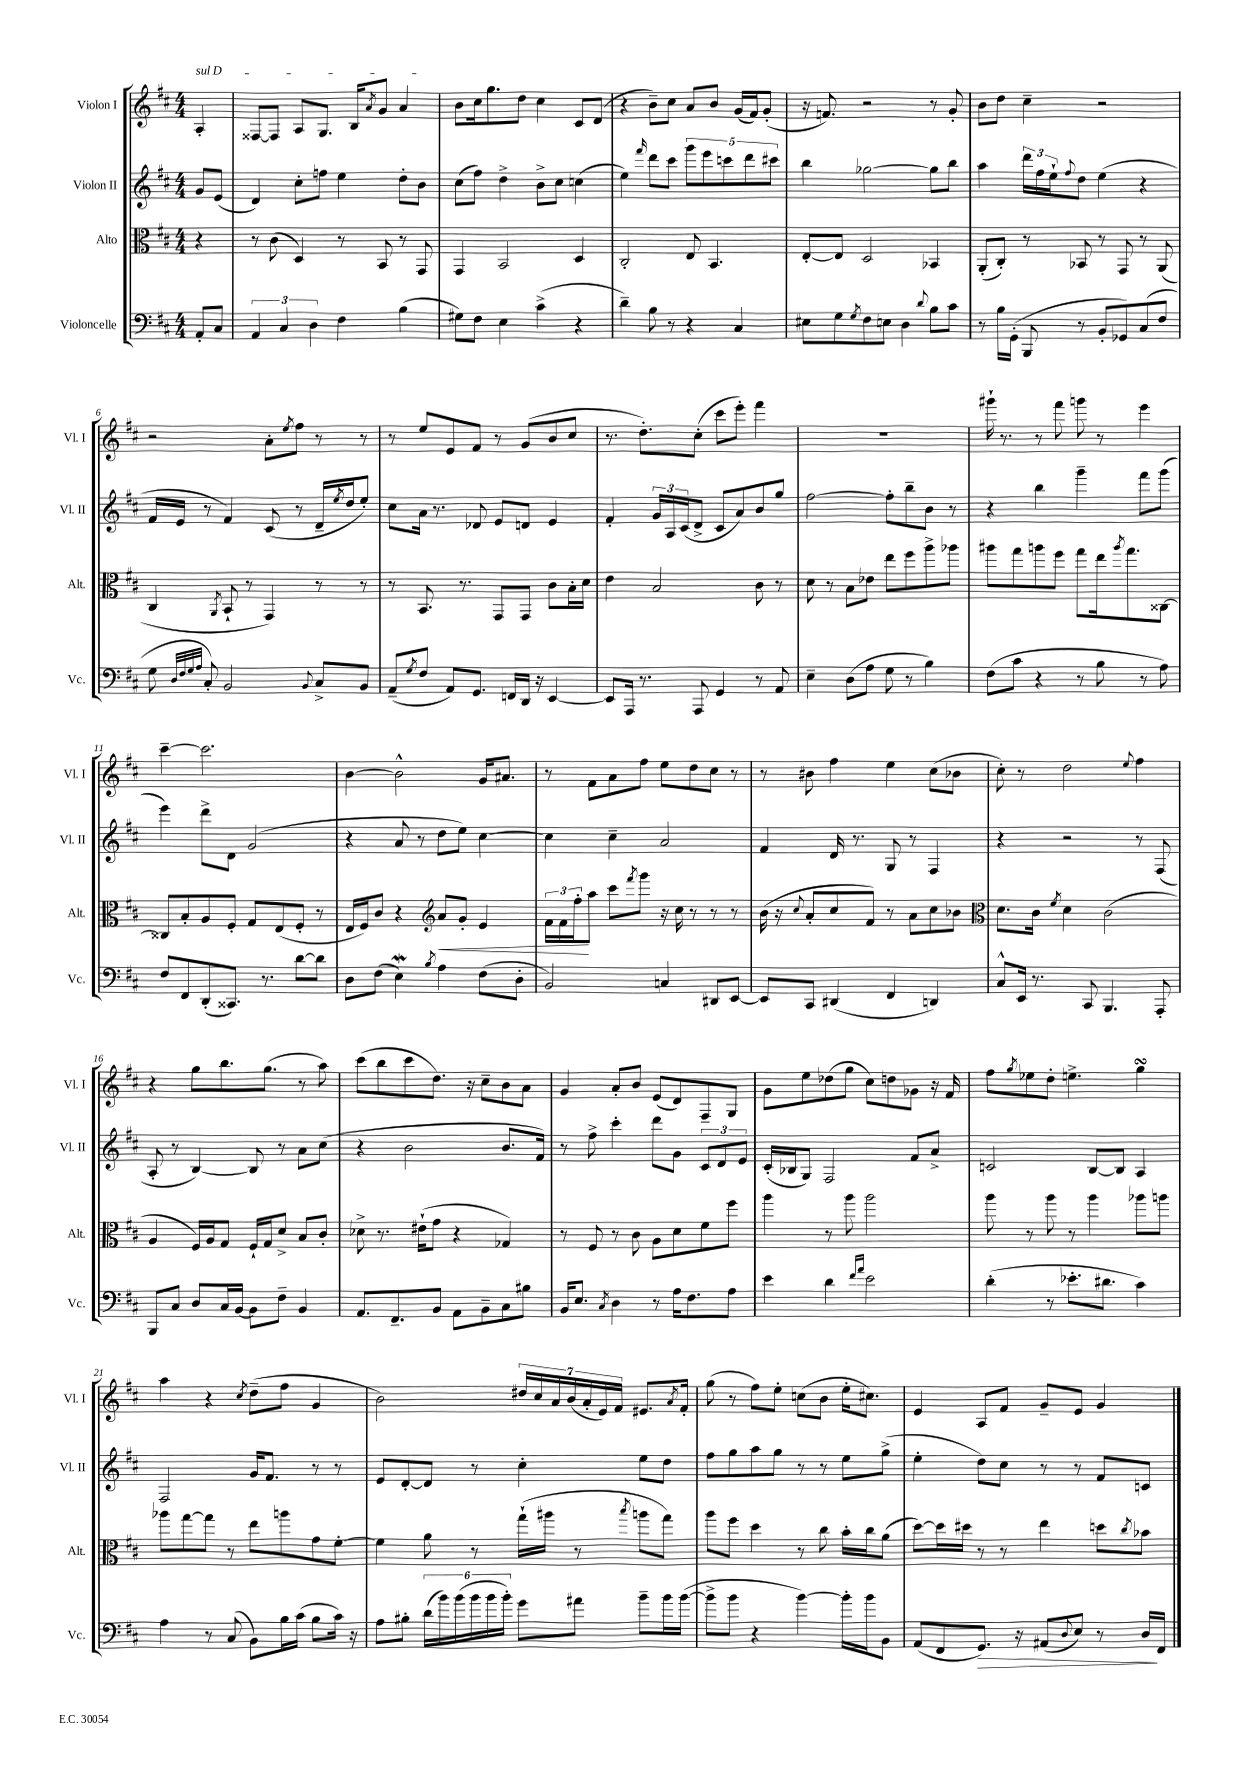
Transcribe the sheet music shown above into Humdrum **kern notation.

**kern	**dynam	**kern	**dynam	**kern	**kern
*part4	*part4	*part3	*part3	*part2	*part1
*staff4	*staff4	*staff3	*staff3	*staff2	*staff1
*I"Violoncelle	*	*I"Alto	*	*I"Violon II	*I"Violon I
*I'Vc.	*	*I'Alt.	*	*I'Vl. II	*I'Vl. I
*clefF4	*	*clefC3	*	*clefG2	*clefG2
*k[f#c#]	*	*k[f#c#]	*	*k[f#c#]	*k[f#c#]
*M4/4	*	*M4/4	*	*M4/4	*M4/4
=	=	=	=	=	=
!	!	!	!	!	!LO:TX:a:i:t=sul D
8AA'/L	.	4r	.	8g/L	4A'/
8C#/J	.	.	.	(8e/J	.
=1	=1	=1	=1	=1	=1
6AA/	.	8r	.	4d/)	[8F##X/L
.	.	(8c#\	.	.	8F##/J]
6C#/	.	.	.	.	.
.	.	4D/)	.	8cc#'\L	8A/L
6D\	.	.	.	.	.
.	.	.	.	8ffn\J	8.G/J
4F#\	.	8r	.	4ee\	.
.	.	.	.	.	16B/KL
.	.	.	.	.	8qa/
.	.	8BB/	.	.	8g/J
(4B\	.	8r	.	8dd'\L	4a/
.	.	8GG/	.	8b\J	.
=2	=2	=2	=2	=2	=2
8G#X\L)	.	4GG/	.	(8cc#\L	8b\L
8F#\J	.	.	.	8ff#\J)	16cc#\k
.	.	.	.	.	8.gg\
4E\	.	2BB/	.	4dd^\	.
.	.	.	.	.	8dd\J
(4c#^\	.	.	.	8b^\L	4cc#\
.	.	.	.	8cc#\J	.
4r	.	4D/	.	(4ccn\	8c#/L
.	.	.	.	.	(8d/J
=3	=3	=3	=3	=3	=3
4d~\)	.	2C#'/	.	4ee\)	4r
.	.	.	.	16qqfff#/	.
8B\	.	.	.	8ddd\L	8b~\L)
8r	.	.	.	8ccc#\J	8cc#\J
4r	.	8E/	.	10ggg\L	8a/L
.	.	.	.	10eee\	.
.	.	4.BB/	.	.	8b/J
.	.	.	.	10cccn\	.
4C#/	.	.	.	.	(16g/LL
.	.	.	.	10ddd\	.
.	.	.	.	.	16f#/J)
.	.	.	.	.	(8g'/J
.	.	.	.	10ccc#X\J	.
=4	=4	=4	=4	=4	=4
8E#X\L	.	[8E'/L	.	4bb\	16r
.	.	.	.	.	8.fn/)
8G\	.	8E/J]	.	.	.
8qG/	.	.	.	.	.
8F#\	.	2D/	.	[2gg-X\	2r
8En\J	.	.	.	.	.
4D\	.	.	.	.	.
8qqd/	.	.	.	.	.
8B\L	.	4BB-X/	.	8gg-\L]	8r
8c#\J	.	.	.	8bb\J	8g'/
=5	=5	=5	=5	=5	=5
8r	.	(8AA'/L	.	4aa\	8b\L
16B\LL	.	8C#'/J)	.	.	8dd\J
(16GG'\JJ	.	.	.	.	.
8BBB/	.	8r	.	24ddd\LL	4cc#~\
.	.	.	.	24ff#\	.
.	.	.	.	24ee`\J	.
.	.	.	.	8qqff#/	.
8r	.	8BB-X/	.	8dd\J	.
8BB'/L	.	8r	.	(4ee\	2r
8GG-X/)	.	8GG/	.	.	.
(8C#/	.	8r	.	4r	.
8F#/J	.	(8AA/	.	.	.
!!LO:LB:g=z
=6	=6	=6	=6	=6	=6
8G\	.	4C#/	.	16f#/LL	2r
.	.	.	.	16e/JJ	.
32qqD/LLL	.	.	.	.	.
32qqF#/	.	.	.	.	.
32qqG/	.	.	.	.	.
32qqA/JJJ	.	.	.	.	.
8C#'/)	.	.	.	8r	.
.	.	8qAA/	.	.	.
2BB/	.	8BB`/	.	4f#/)	.
.	.	8r	.	.	.
.	.	4GG/)	.	(8c#/	8a'\L
.	.	.	.	.	8qee/
.	.	.	.	8r	8ff#\J
8qqBB/	.	.	.	.	.
8C#^/L	.	8r	.	16d~/LL	8r
.	.	.	.	8qee/	.
.	.	.	.	16dd/J	.
8BB/J	.	8r	.	8ee'/J)	8r
=7	=7	=7	=7	=7	=7
(8AA~/L	.	8r	.	8cc#\L	8r
8qG/	.	.	.	.	.
8F#/J	.	8.BB/	.	16a\Jk	8ee/L
.	.	.	.	8.r	.
8AA/L)	.	.	.	.	8e/
.	.	8.r	.	.	.
8.GG/J	.	.	.	8d-X/	8f#/J
.	.	8GG/L	.	8e/L	8r
16FFn/LL	.	.	.	.	.
16DD/JJ	.	8GG/J	.	8dn/J	(8g/L
16r	.	.	.	.	.
[4EE/	.	8c#\L	.	4e/	8b/
.	.	16B'\L	.	.	8cc#/J
.	.	16d\JJ	.	.	.
=8	=8	=8	=8	=8	=8
8EE/L]	.	4e\	.	4f#'/	8.r
16AAA/Jk	.	.	.	.	.
8.r	.	.	.	.	8.dd'\L)
.	.	2B/	.	24g/LL	.
.	.	.	.	24A/	.
.	.	.	.	(24c#/J	.
8AAA/	.	.	.	8d^/J	(8cc#'\J
4GG/	.	.	.	8c#/L	8ccc#\L
.	.	.	.	8a/)	8eee'\J)
8r	.	8c#\	.	8b/	4fff#\
8AA/	.	8r	.	8gg/J	.
=9	=9	=9	=9	=9	=9
4E~\	.	8d\	.	[2ff#\	1r
.	.	8r	.	.	.
(8D\L	.	8B\L	.	.	.
8A\J	.	8e-X\J	.	.	.
8G\	.	8ee\L	.	8ff#'\L]	.
8r	.	8ff#\	.	8bb~\	.
4B\)	.	8aa^\	.	8b\J	.
.	.	8aa-X\J	.	8r	.
=10	=10	=10	=10	=10	=10
(8F#\L	.	8aa#X\L	.	4r	16ggg#X`\
.	.	.	.	.	8.r
8c#\J	.	8gg\	.	.	.
4r	.	8aan\	.	4bb\	8r
.	.	8ff#\J	.	.	8fff#\
8r	.	8gg\L	.	4ggg~\	8gggn\
8B\	.	16ee\k	.	.	8r
.	.	8qaa/	.	.	.
.	.	8.gg\	.	.	.
8r	.	.	.	8fff#\L	4eee\
8A\)	.	[8C##X\J	.	(8ggg\J	.
!!LO:LB:g=z
=11	=11	=11	=11	=11	=11
8F#/L	.	8C##X/L]	.	4eee\)	[4ccc#~\
8FF#/	.	8B'/	.	.	.
(8DD'/	.	8A/	.	8ddd^\L	2.ccc#\]
8.CC##X/J)	.	8F#'/J	.	8d\J	.
.	.	8G/L	.	(2g/	.
8.r	.	.	.	.	.
.	.	(8E/	.	.	.
[8d\L	.	8F#'/J	.	.	.
8d\J]	.	8r	.	.	.
=12	=12	=12	=12	=12	=12
8D\L	.	16E/LL	.	4r	[4b\
.	.	16F#/J)	.	.	.
(8F#\J	.	8c#/J	.	.	.
4EW\)	.	4r	.	8a/	2b^^\]
.	.	.	.	8r	.
8qB/	.	.	.	.	.
*	*	*clefG2	*	*	*
!	!	!	!LO:HP:b	!	!
4A\	.	8a/L	<	8dd\L	.
.	.	8g'/J	.	8ee\J)	.
(8F#\L	.	4e/	.	[4cc#\	16g/KL
.	.	.	.	.	8.a#X/J
8D'\J	.	.	.	.	.
=13	=13	=13	=13	=13	=13
2BB/)	.	24f#\LL	.	4cc#\]	8r
.	.	24f#\	.	.	.
.	.	24ff#'\J	.	.	.
.	.	8aa\J	[	.	8f#\L
.	.	8ccc#\L	.	4cc#~\	8a\
.	.	8qfff#/	.	.	.
.	.	8ggg\J	.	.	8ff#\J
4Cn/	.	16r	.	2a/	8ee\L
.	.	16cc#\	.	.	.
.	.	8r	.	.	8dd\
8DD#X/L	.	8r	.	.	8cc#\J
[8EE/J	.	8r	.	.	8r
=14	=14	=14	=14	=14	=14
8EE/L]	.	(16b\	.	4f#/	8r
.	.	16r	.	.	.
.	.	8qqcc#/	.	.	.
8CC#/J	.	8a'/L	.	.	8b#X\
(4DD#X/	.	8cc#/	.	16d/	4ff#\
.	.	.	.	8.r	.
.	.	8f#/J)	.	.	.
4FF#/	.	8r	.	8G/	4ee\
.	.	8a\L	.	8r	.
4DDn/)	.	8cc#\	.	4F#/	(8cc#\L
.	.	8b-X\J	.	.	8b-X\J
=15	=15	=15	=15	=15	=15
*	*	*clefC3	*	*	*
8C#^^/L	.	8.d\L	.	4r	8cc#'\)
16EE/Jk	.	.	.	.	8r
8.r	.	16c#\Jk	.	.	.
.	.	8qf#/	.	.	.
.	.	4d\	.	2r	2dd\
8CC#/	.	.	.	.	.
4.BBB/	.	(2c#\	.	.	.
.	.	.	.	.	8qqee/
.	.	.	.	8r	4ff#\
8AAA'/	.	.	.	(8F#/	.
!!LO:LB:g=z
=16	=16	=16	=16	=16	=16
8BBB/L	.	4A/	.	8A'/	4r
8C#/J	.	.	.	8r	.
8D/L	.	16F#/LL)	.	[4B/)	8gg\L
.	.	16A/J	.	.	.
16C#/L	.	8G/J	.	.	8.bb\
[16BB/JJ	.	.	.	.	.
8BB\L]	.	16F#`/LL	.	8B/]	.
.	.	16G/J	.	.	(8.gg\J
8F#~\J	.	8d^/J	.	8r	.
4BB/	.	8B/L	.	8a\L	8r
.	.	8c#'/J	.	(8cc#\J	8aa\)
=17	=17	=17	=17	=17	=17
8.AA/L	.	8d-X^\	.	4r	(8ccc#\L
.	.	8.r	.	.	8bb\
8.FF#~/	.	.	.	.	.
.	.	.	.	2b\	8ccc#\
.	.	(16e#X`\KL	.	.	.
8BB/J	.	8g\J	.	.	8.dd\J)
8AA\L	.	4r	.	.	.
.	.	.	.	.	16r
8BB~\	.	.	.	.	8cc#~\L
8C#\	.	4G-X/)	.	8.b/L	8b\
8B#X\J	.	.	.	.	8a\J
.	.	.	.	16f#/Jk)	.
=18	=18	=18	=18	=18	=18
16BB/KL	.	8r	.	8r	4g/
8.E/J	.	.	.	.	.
.	.	8F#/	.	8ff#^\	.
8qC#/	.	.	.	.	.
4D\	.	8r	.	4ccc#'\	8a'/L
.	.	8c#\	.	.	8b/J
8r	.	8A\L	.	8ddd\L	(8e/L
16A\KL	.	8d\	.	8g\J	8d/)
8.F#\	.	.	.	.	.
.	.	8f#\	.	12c#/L	8F#~/
.	.	.	.	12d/	.
8A\J	.	8ff#\J	.	.	8G/J
.	.	.	.	12e/J	.
=19	=19	=19	=19	=19	=19
4e\	.	4aa\	.	(16c#'/LL	8g\L
.	.	.	.	16B-X/J	.
.	.	.	.	8G/J)	8ee\
4d\	.	8r	.	2F#/	(8dd-X\
.	.	8aa\	.	.	8gg\J
16qqf#/LL	.	.	.	.	.
16qqa/JJ	.	.	.	.	.
2e\	.	2aa\	.	.	8cc#\L)
.	.	.	.	.	8ddn\
.	.	.	.	8f#/L	8g-X\J
.	.	.	.	8a^/J	16r
.	.	.	.	.	16f#/
=20	=20	=20	=20	=20	=20
(4d'\	.	8aa\	.	2cn/	8ff#\L
.	.	.	.	.	8qgg/
.	.	8r	.	.	8ee-X\
8r	.	8aa\	.	.	8dd'\J
8.e-X'\L	.	8r	.	.	4.een^\
.	.	4aa\	.	[8B/L	.
8.d#X\J	.	.	.	.	.
.	.	.	.	8B/J]	.
4c#\)	.	8aa-X\L	.	4A/	4ggsSSs\
.	.	8aan\J	.	.	.
!!LO:LB:g=z
=21	=21	=21	=21	=21	=21
4A\	.	8aa-X\L	.	2F#/	4aa\
.	.	[8gg\	.	.	.
8r	.	8gg\J]	.	.	4r
(8C#/	.	8r	.	.	.
.	.	.	.	.	8qcc#/
8BB\L)	.	8ee\L	.	16g/KL	(8dd~\L
.	.	.	.	8.f#/J	.
16B\L	.	8aan\	.	.	8ff#\J
(16c#\JJ	.	.	.	.	.
8B\L	.	8g\	.	8r	4g/
16c#\Jk)	.	[8f#'\J	.	8r	.
16r	.	.	.	.	.
=22	=22	=22	=22	=22	=22
8A\L	.	4f#\]	.	8e/L	2b\)
8B#X'\J	.	.	.	[8d'/	.
(24d\LL	.	8a\	.	8d/J]	.
24b\)	.	.	.	.	.
(24b\	.	.	.	.	.
24b\	.	8r	.	8r	.
24b\	.	.	.	.	.
24b'\JJ)	.	.	.	.	.
8g\L	.	(16gg`\LL	.	4cc#'\	28dd#X/LL
.	.	.	.	.	28cc#/
.	.	16aa#X\JJ	.	.	.
.	.	.	.	.	28a/
.	.	.	.	.	(28b/
8a#X\J	.	8r	.	.	.
.	.	.	.	.	28a'/
.	.	.	.	.	28e/)
.	.	.	.	.	28f#/JJ
.	.	8qbb/	.	.	.
8b~\L	.	8aan\L	.	8ee\L	8.e#X/L
16b\L	.	8gg\J)	.	8dd\J	.
.	.	.	.	.	8qa/
([16b\JJ	.	.	.	.	16f#'/Jk
=23	=23	=23	=23	=23	=23
8b^\L]	.	8aa\L	.	8ff#\L	(8gg\
8b\J	.	8ff#\J	.	8gg\	8r
4r	.	4dd\	.	8aa\	8ff#\L)
.	.	.	.	8gg\J	8ee'\J
[4b\)	.	8r	.	8r	(8ccn\L
.	.	8cc#\	.	8r	8b\J
16b'\LL]	.	16b'\LL	.	8ee\L	16ee'\KL
16b\J	.	16cc#\J	.	.	8.cc#X\J)
8BB\J	.	(8a\J	.	(8gg^\J	.
=24	=24	=24	=24	=24	=24
(8AA/L	.	[8dd\L)	.	4ee'\	4e/
8FF#/	.	16dd\L]	.	.	.
.	.	16dd#X\JJ	.	.	.
!	!LO:HP:b	!	!	!	!
8.GG/J)	>	8r	.	8dd\L)	8A/L
.	.	8r	.	8cc#\J	8f#/J
16r	.	.	.	.	.
(8AA#X/L	.	4ee\	.	8r	8g~/L
8qqD/	.	.	.	.	.
8E/J)	.	.	.	8r	8e/J
8r	.	8ddn\L	.	8f#/L	4g/
.	.	8qcc#/	.	.	.
16D/LL	.	8b-X\J	.	8cn/J	.
16FF#/JJ	]	.	.	.	.
==	==	==	==	==	==
*-	*-	*-	*-	*-	*-
